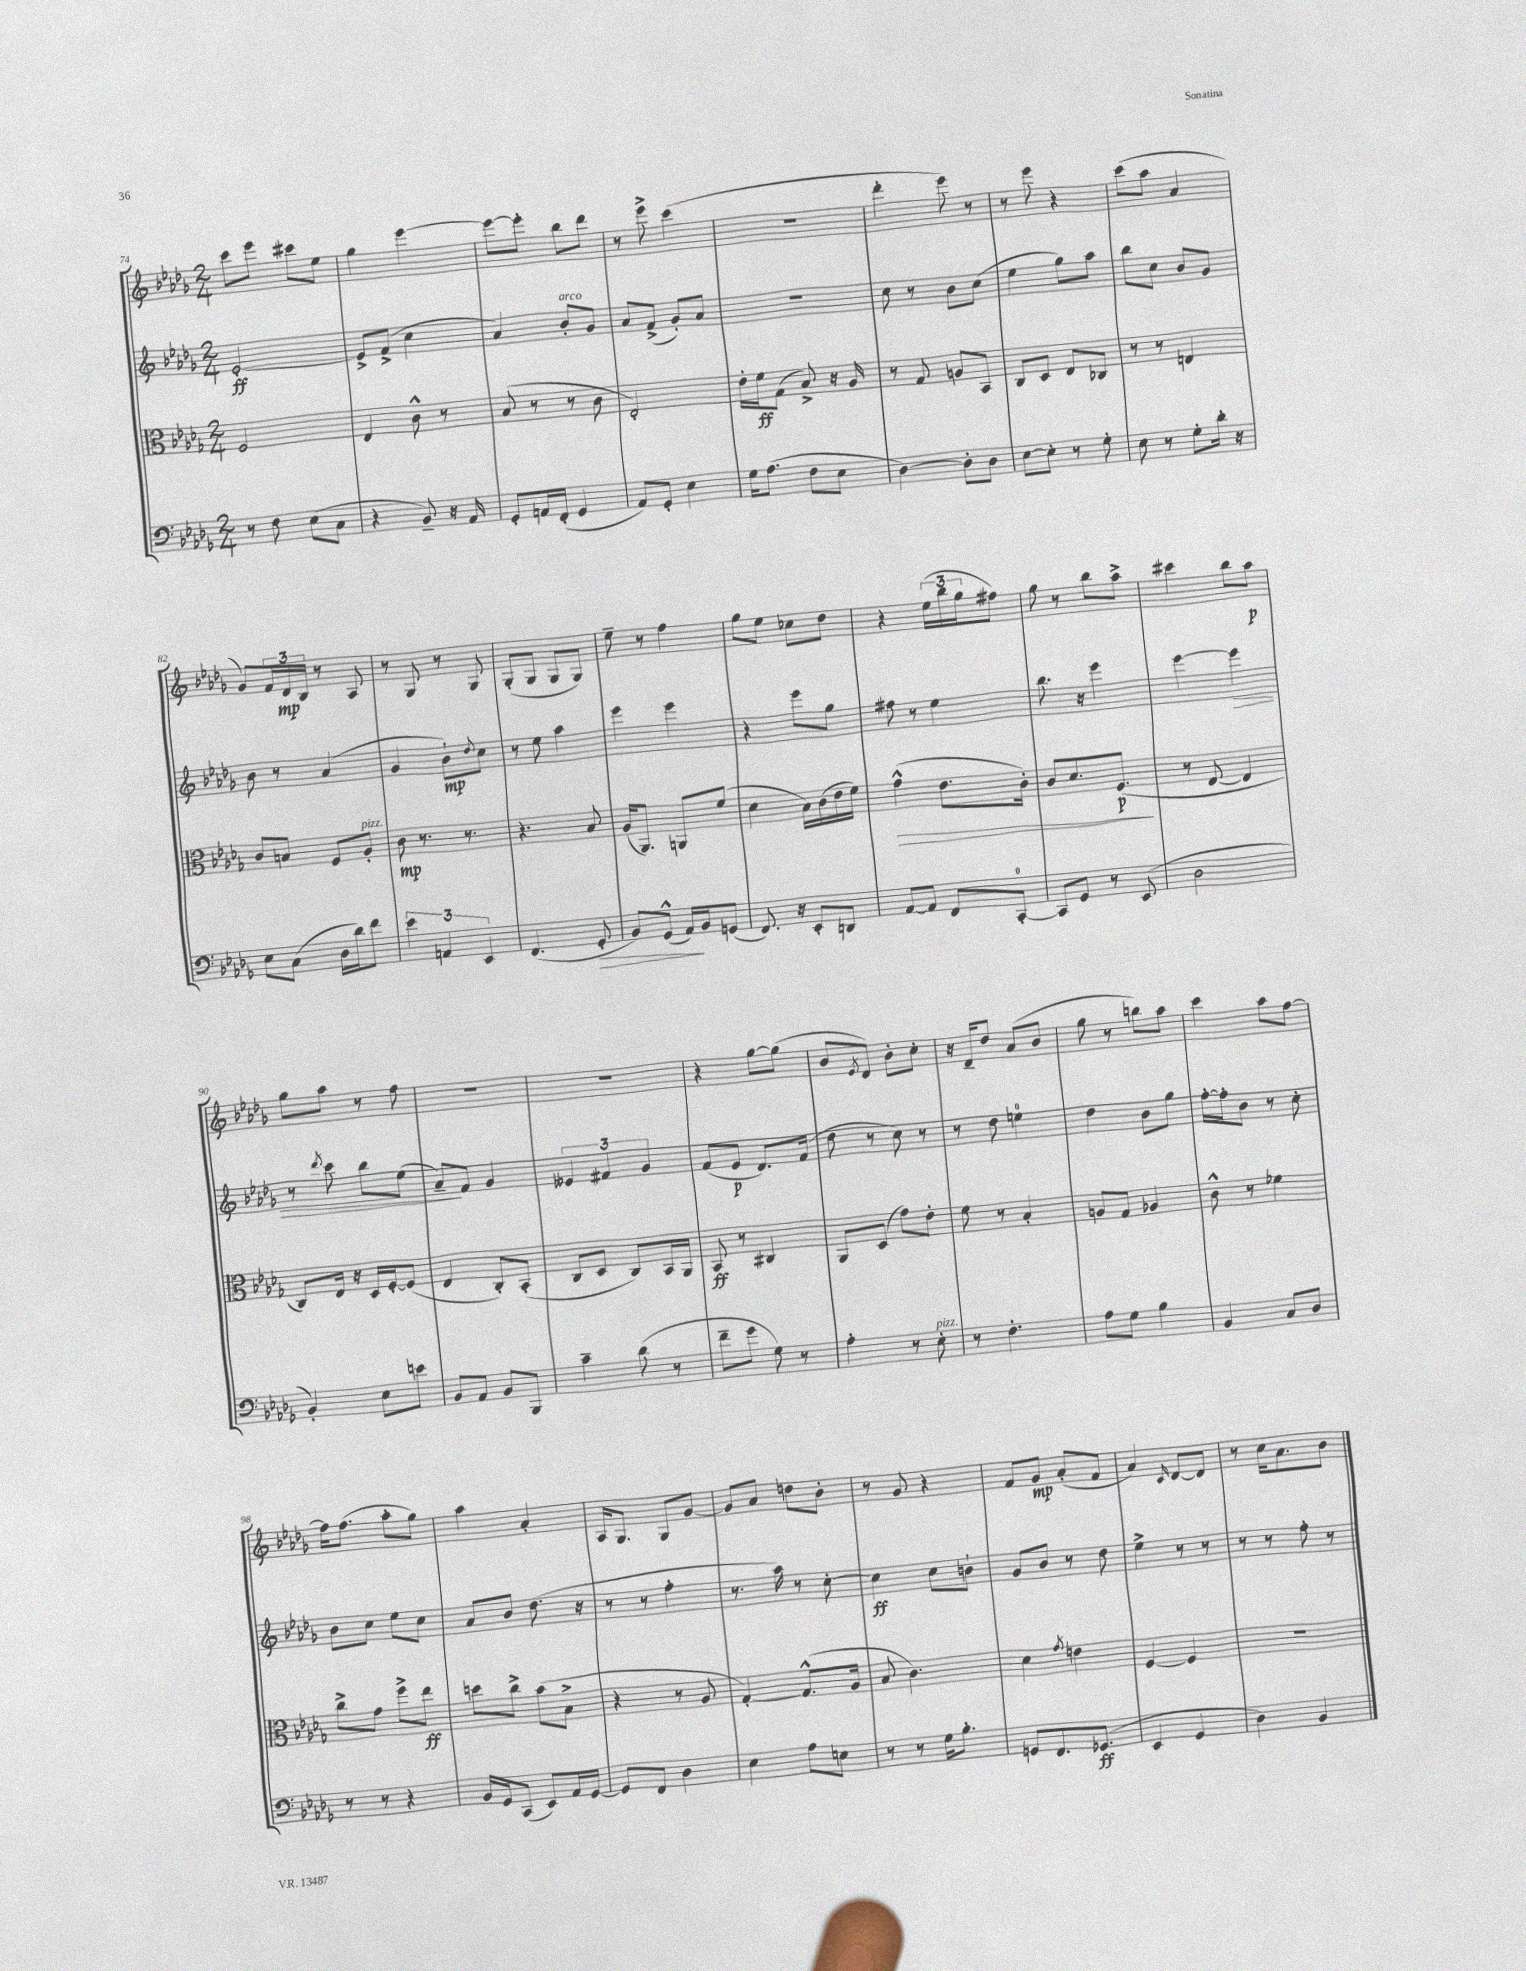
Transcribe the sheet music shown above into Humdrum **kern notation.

**kern	**kern	**kern	**kern
*staff4	*staff3	*staff2	*staff1
*clefF4	*clefC3	*clefG2	*clefG2
*k[b-e-a-d-g-]	*k[b-e-a-d-g-]	*k[b-e-a-d-g-]	*k[b-e-a-d-g-]
*M2/4	*M2/4	*M2/4	*M2/4
8r	2F/	[2e-'/	8ccc\L
8F\	.	.	8eee-\J
(8E-\L	.	.	8ccc#\L
8C\J	.	.	8ee-\J
=	=	=	=
4r	4E-/	8e-^/]L	4gg-\
.	.	(8f^/J	.
8BB-~/)	8c^^\	4cc\	[4eee-\
16r	8r	.	.
16AA-/	.	.	.
=	=	=	=
8GG-'/L	(8B-/	4a-/)	8eee-\_L
16AA/L	8r	.	8eee-'\]J
(16FF'/JJ	.	.	.
4GG-/	8r	8b-'/L	8bb-\L
.	8c\	8g-/J	8ddd-\J
=	=	=	=
8AA-/L)	2E-'/)	8a-/L	8r
8GG-'/J	.	(8f^/J	8eee-^\
4E-\	.	8g-'/L)	(4ccc\
.	.	8a-/J	.
=	=	=	=
16G-\LK	16e-'\LL	2r	2r
(8.A-\J	16f\J	.	.
.	(8G-\J	.	.
8F\L	8B-^/)	.	.
8E-\J	16r	.	.
.	16A-/	.	.
=	=	=	=
[4D-\)	8r	8cc\	4ddd-'\
.	8G-/	8r	.
8D-'\]L	8A/L	8b-\L	8eee-\)
8D-\J	8BB-/J	(8cc\J	8r
=	=	=	=
[8E-\L	8C/L	4ee-\	8r
8E-'\]J	8D-/J	.	8eee-\
8r	8E-/L	8gg-\L)	4r
8G-'\	8C-/J	8aa-\J	.
=	=	=	=
8E-\	8r	8bb-\L	(8ccc\L
8r	8r	8cc\J	8aa-\J
8G-'\L	4E/	8b-/L	4a-/
16d-'\Jk	.	8g-/J	.
16r	.	.	.
=	=	=	=
8E-\L	8c/L	8b-\	8g-/L)
(8C\J	8B/J	8r	24f/L
.	.	.	24d-/
.	.	.	24B-/JJ
16D-\LL	8F/L	(4a-/	8r
16d-\J)	.	.	.
8f\J	8A-'/J	.	8A-/
=	=	=	=
6e-\	8c\	4g-/	8r
.	8.r	.	8G-/
6AA/	.	.	.
.	.	8b-`\L)	8r
.	8.r	.	.
6EE-/	.	.	.
.	.	8qqdd-/	.
.	.	8cc\J	8G-/
=	=	=	=
(4.FF/	4.r	8r	(8G-'/L
.	.	8ee-\	8G-/J
.	.	4aa-\	8G-/L
8GG-'/	8B-/	.	8G-/J)
=	=	=	=
8BB-/L)	(16A-/LK	4eee-\	8ee-~\
.	8.AA-/J)	.	.
(8GG-^^/J	.	.	8r
16AA-/LL)	8AA/L	4eee-\	4ff\
16BB-/J	.	.	.
(8GG/J	(8f/J	.	.
=	=	=	=
8.FF/)	4d-\	4r	8gg-\L
.	.	.	8ee-\J
16r	.	.	.
8EE-'/L	16B-\LL)	8eee-\L	8cc-\L
.	(16c\	.	.
8DD/J	16e-\	8gg-\J	8dd-\J
.	16f\JJ)	.	.
=	=	=	=
[8AA-/L	(4g-^^\	8ff#\	4r
8AA-/]J	.	8r	.
8FF/L	8.e-\L	4ee-\	(24ee-\LL
.	.	.	24bb-\
.	.	.	24gg-\J
[8CC'/J	.	.	8ff#\J)
.	16c'\Jk)	.	.
=	=	=	=
8CC/]L	8c/L	8.bb-\	8gg-\
8GG-/J	8.d-/	.	8r
.	.	16r	.
8r	.	4eee-\	8bb-\L
.	(8.F/J	.	.
(8EE-/	.	.	8aa-^\J
=	=	=	=
2D-\	8r	[4eee-\	4ccc#\
.	[8E-/	.	.
.	4E-/]	4eee-\]	8bb-\L
.	.	.	8aa-\J
=	=	=	=
4BB-'/)	8C/L)	8r	8gg-\L
.	.	8qddd-/	.
.	16E-/Jk	8ccc\	8aa-\J
.	16r	.	.
8E-\L	16D-/LL	8bb-\L	8r
.	[16F'/J	.	.
8e\J	(8F/]J	(8ee-\J	8ff\
=	=	=	=
8BB-/L	4E-/	8a-~/L)	2r
8AA-/J	.	8f/J	.
8BB-/L	8C'/L)	4g-/	.
8BBB-/J	(8BB-'/J	.	.
=	=	=	=
4c~\	8C/L	6e--/	2r
.	8D-/J	.	.
.	.	6f#/	.
(8d-\	8C/L)	.	.
.	.	6g-/	.
8r	16BB-/L	.	.
.	16AA-/JJ	.	.
=	=	=	=
8f~\L	8BB-/	(8f/L	4r
8g-\J	8r	8e-/J	.
8G-\)	4C#/	8.d-/L)	[8gg-\L
8r	.	.	(8gg-\]J
.	.	(16f/Jk	.
=	=	=	=
4A-'\	8AA-/L	8dd-\	8b-/L
.	.	.	8qe-/
.	(8D-/J	8r	8d-/J)
8r	8g-\L)	8cc\)	8b-'\L
8E-'\	8e-'\J	8r	8cc'\J
=	=	=	=
8r	8f\	8r	16r
.	.	.	16d-~/LK
4.F'\	8r	8dd-\	8dd-/J
.	4B-'/	4ee\	(8a-/L
.	.	.	8b-/J
=	=	=	=
8A-\L	8A/L	4dd-\	8gg-\
8G-\J	8G-/J	.	8r
4B-\	4A-/	8b-\L	8bb\L)
.	.	8gg-\J	8aa-\J
=	=	=	=
4BB-/	8c^^\	[16ff'\LL	4ccc\
.	.	16ff'\]J	.
.	8r	8b-\J	.
8C/L	4f-\	8r	8aa-\L
8D-/J	.	8cc'\	[8ff\J
=	=	=	=
8r	8cc^\L	8b-\L	16ff\]LK
.	.	.	(8.ff\J
8r	8g-\J	8cc\J	.
4r	8ff^\L	8ee-\L	8aa-'\L
.	8ee-\J	8cc\J	8gg-\J)
=	=	=	=
16BB-/LL	8dd\L	8a-/L	4aa-\
16GG-/J	.	.	.
(8CC/J	8cc^\J	8b-/J	.
8EE-/L)	(8b-\L	(8.dd-\	4a-'/
16AA-/L	8B-^\J	.	.
[16GG-/JJ	.	16r	.
=	=	=	=
8GG-/]L	4r	8r	16A-/LK
.	.	.	8.G-/J
8FF/J	.	8r	.
4D-\	8r	4ff'\	8G-/L
.	8A-/	.	[8g-/J
=	=	=	=
4E-\	[4G-'/)	8.r	8g-/]L
.	.	.	8a-/J
.	.	16aa-\)	.
8A-\L	(8.G-^^/]L	8r	8dd\L
8E\J	.	[8cc'\	8b-'\J
.	16A-/Jk	.	.
=	=	=	=
8r	8B-/	4cc\]	8r
8r	4.c\)	.	8g-/
16G-\LK	.	8cc\L	4r
8.B-'\J	.	.	.
.	.	8b`\J	.
=	=	=	=
8GG/L	4d-\	8g-/L	8f/L
8.FF/	.	8b-/J	8g-/J
.	8qg-/	.	.
.	4e\	8r	(8a-'/L
(8.GG-/J	.	.	.
.	.	8dd-\	8f/J
=	=	=	=
4EE-/	[4F/	4ee-^\	4a-/)
.	.	.	16qqc/
4GG-/	4F/]	8r	[8d-/L
.	.	8r	8d-/]J
=	=	=	=
4D-\)	2r	8r	8r
.	.	8r	16cc\LK
.	.	.	8.a-\
4BB-/	.	8ff'\	.
.	.	8r	8b-\J
==	==	==	==
*-	*-	*-	*-
